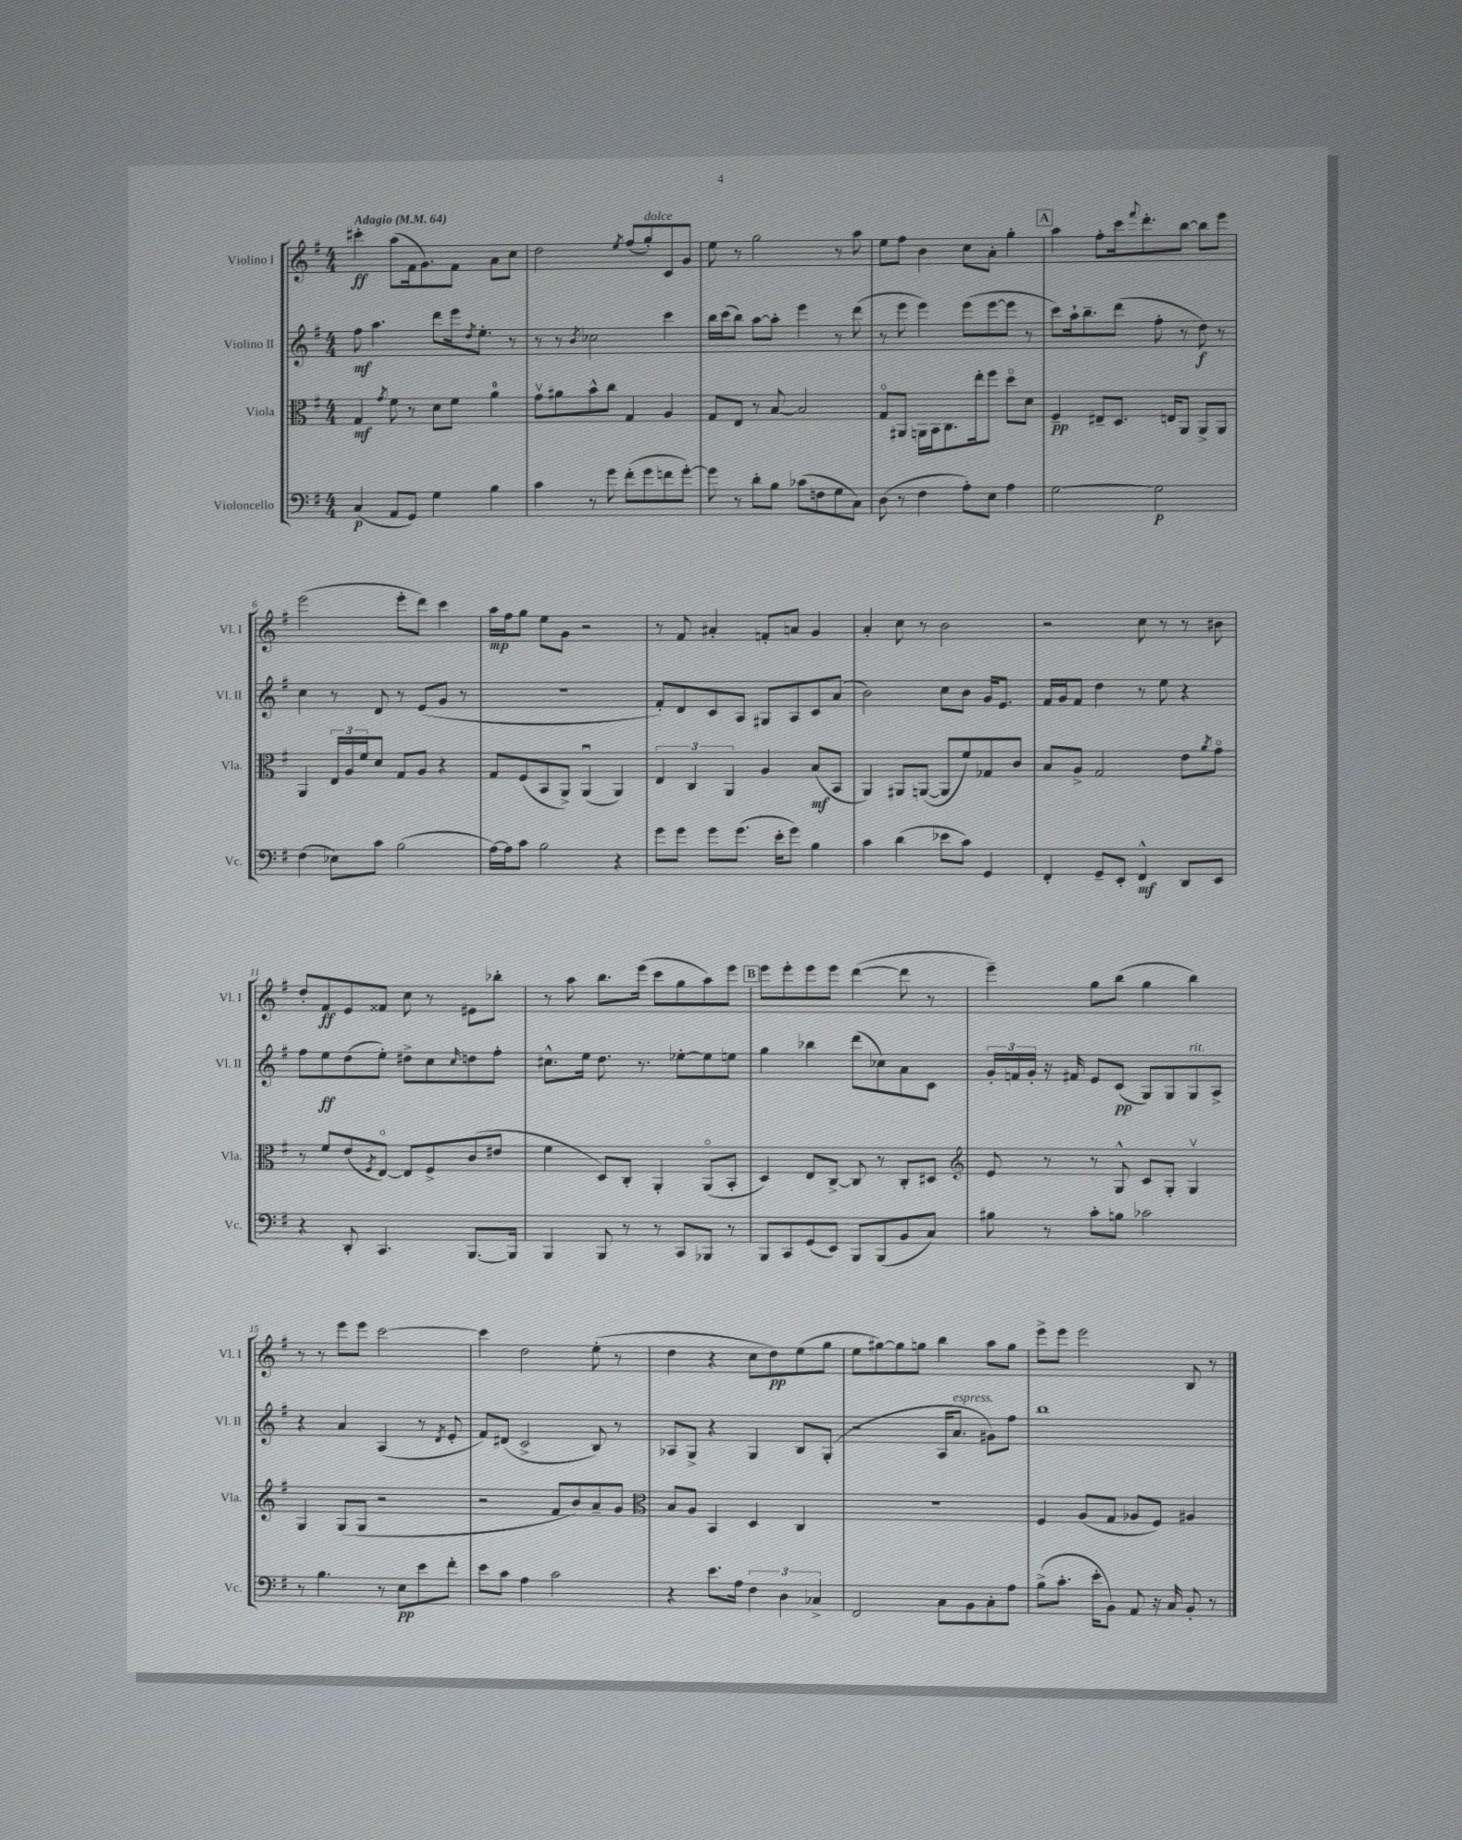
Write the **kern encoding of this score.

**kern	**kern	**kern	**kern
*staff4	*staff3	*staff2	*staff1
*clefF4	*clefC3	*clefG2	*clefG2
*k[f#]	*k[f#]	*k[f#]	*k[f#]
*M4/4	*M4/4	*M4/4	*M4/4
*MM64	*MM64	*MM64	*MM64
(4C	4G	8ff#	4ccc#'
.	.	4.aa	.
.	8qg	.	.
8AA	8f#	.	(8aa
8GG)	8r	.	16f#
.	.	.	8.g)
4G	8d	8ddd	.
.	8f#	16eee	8f#
.	.	8qdd	.
.	.	8.ee'	.
4B	4a	.	8a
.	.	8r	8cc
=	=	=	=
4c	8gv	8r	2dd
.	8a#	8r	.
.	.	8qb	.
8r	8b^^	2cc-	.
8g	8cc	.	.
.	.	.	8qee
(8f#'	4G	.	(8ff#
8g	.	.	8gg')
8f	4A	4ccc	8c
[8g')	.	.	8g
=	=	=	=
8g]	8G	16bb	8ee
.	.	(16ccc	.
8r	8E	8bb)	8r
8d'	8r	[8aa	2gg
8B	[8B	8aa']	.
(8c-	2B]	4eee	.
8F	.	.	.
8G	.	8r	8r
8C)	.	(8ddd	8aa
=	=	=	=
(8D	8Go	8r	8ee
8r	8AA#	8eee	8ff#
4F#	16AA	4eee)	4b
.	16BB	.	.
.	8.C	.	.
8A')	.	(8eee	8cc
.	16ee'	.	.
8E	8ff#	[8eee	8a'
4A	8ddo	8eee]	4gg'
.	8d	8r	.
=	=	=	=
[2G	4F#~	8ccc)	4aa
.	.	16aa`	.
.	.	8.bb~	.
.	8E#~	.	8ff#'
.	8.D	(8ddd	16ccc
.	.	.	8qqfff#
.	.	.	8.ddd'
2G]	.	8ff#'	.
.	16E	.	.
.	8AA	8r	[8bb
.	8AA^	8dd)	8bb]
.	8AA	8r	8eee
=	=	=	=
(4F#	4AA	4cc	(2eee
8E-)	24E	8r	.
.	24A	.	.
.	24f#	.	.
8c	8d	8d	.
(2B	8G	8r	8eee'
.	8A	(8e	8ddd)
.	4r	8g	4ccc
.	.	8r	.
=	=	=	=
[16A)	8G	1r	16aa
16A]	.	.	16ff#
8c	(8F#	.	8gg
2B	8BB	.	8ee
.	8AA^)	.	8g
.	(4AAu	.	2r
4r	4AA)	.	.
=	=	=	=
8g	6E	8f#')	8r
8g	.	8d	8f#
.	6C	.	.
8g	.	8c	4a#'
.	6AA	.	.
(8.g	.	8A	.
.	4A	8G#	8f'
16e'	.	.	.
8g)	.	8A	8a
4B	(8B	8c	4g
.	8BB	(8a	.
=	=	=	=
4c	4AA)	2b)	4a'
(4d	8AA#	.	8cc
.	([8AA	.	8r
8e-	8AA]	8cc	2b
8c)	8f#)	8b	.
4GG	8G-	16g	.
.	.	8.e	.
.	8c	.	.
=	=	=	=
4FF#'	8B	16f#	2r
.	.	16g	.
.	8A^	8f#	.
8GG~	2G	4dd	.
8EE'	.	.	.
4FF#^^	.	8r	8cc
.	.	8ee	8r
8DD	8e	4r	8r
.	8qa	.	.
8EE	8go	.	8b#
=	=	=	=
4r	8r	8ff#	8dd'
.	8f#	8ee	8f#
8DD'	(8e	(8dd	8e
.	8qF#	.	.
4.CC	[8Eo)	8ee')	8f##
.	8E]	8dd#^	8cc
.	8F#^	8cc	8r
.	.	16qqcc	.
[8.BBB	(8c	8dd	8e#
.	8e#	8ff#'	8bb-'
16BBB]	.	.	.
=	=	=	=
4BBB	4f#	8.cc#^^	8r
.	.	.	8aa
.	.	16ee	.
8BBB	8D)	8.dd	8.bb
8r	8C'	.	.
.	.	8.r	(16eee
8r	4AA'	.	8ccc
8CC	.	[8ee-'	8gg
8BBB-	(8AAo	8ee-]	8aa)
8r	8BB'	8ee	8eee
=	=	=	=
8BBB	4D)	4gg	8eee
8CC	.	.	8eee'
(8GG	8E	4bb-	8eee
8EE)	[8C^	.	8eee
8BBB	8C]	(8ddd	([4ddd
(8BBB	8r	8cc-)	.
8BB	8C'	8a	8ddd]
8C)	8D#	8c	8r
=	=	=	=
*	*clefG2	*	*
8B#	8e	24g'	4eee~)
.	.	24f	.
.	.	24g'	.
8r	8r	16r	.
.	.	16f#	.
8c'	8r	8e	8gg
8B	8G^^	(8c	(8bb
2c-	8c	8G)	4gg
.	8G'	8G	.
.	4Gv	8G	4bb)
.	.	8A^	.
=	=	=	=
8r	4G	4r	8r
4.B	.	.	8r
.	(8G	4a	8eee
.	8G	.	8eee
8r	2r	(4A	[2ccc
8E	.	.	.
8e	.	8r	.
.	.	8qd	.
8f#'	.	8e'	.
=	=	=	=
8e	2r	8f#)	4ccc]
8c	.	(8d#	.
4A	.	2c^	2dd
2c	8f#	.	.
.	8b)	.	.
.	8a~	8B)	(8ee'
.	8g	8r	8r
=	=	=	=
*	*clefC3	*	*
4r	8B	8A-	4dd
.	8A	8G^	.
8.e	4BB	4r	4r
16A	.	.	.
6F#	4D	4G	8cc
.	.	.	8dd)
6D	.	.	.
.	4C	8B	(8ee
6C-^	.	.	.
.	.	(8G'	8gg
=	=	=	=
2FF#	1r	2r	8ee
.	.	.	[8gg#)
.	.	.	8gg#]
.	.	.	8gg
8C	.	16A	4bb
.	.	8.a	.
8BB	.	.	.
8C'	.	8g#)	8aa
8A	.	8ff#	8gg
=	=	=	=
(8B^	4F#	1bb	8eee^
8.c'	.	.	8eee
.	(8A	.	2eee
16e'	.	.	.
8BB)	8G	.	.
8AA	8A-	.	.
16r	8F#)	.	.
16C	.	.	.
8BB'	4A#	.	8B
8r	.	.	8r
==	==	==	==
*-	*-	*-	*-
